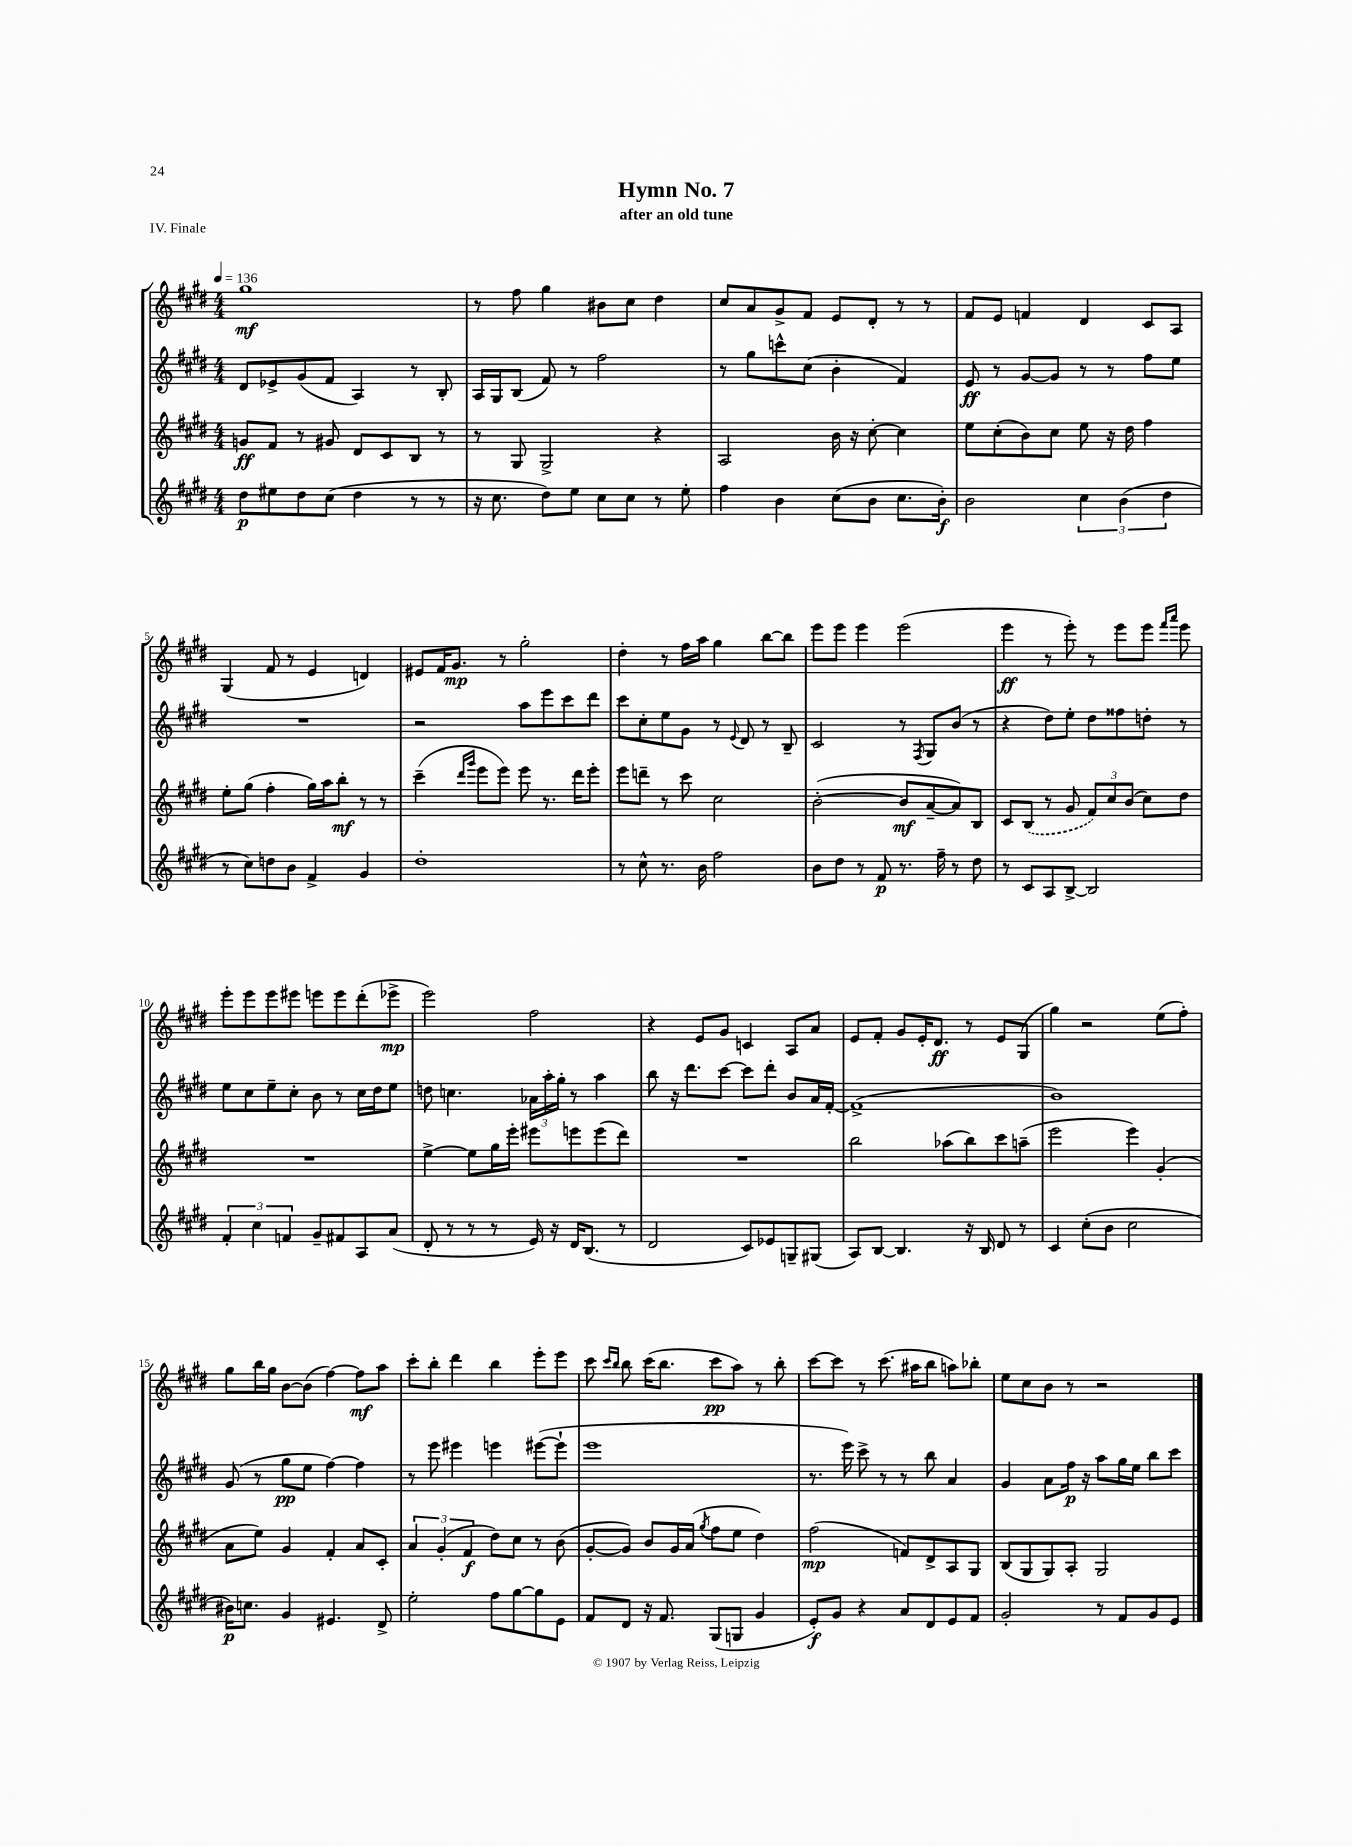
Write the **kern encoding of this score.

**kern	**kern	**kern	**kern
*staff4	*staff3	*staff2	*staff1
*clefG2	*clefG2	*clefG2	*clefG2
*k[f#c#g#d#]	*k[f#c#g#d#]	*k[f#c#g#d#]	*k[f#c#g#d#]
*M4/4	*M4/4	*M4/4	*M4/4
*MM136	*MM136	*MM136	*MM136
8dd#\L	8g/L	8d#/L	1gg#
8ee#\	8f#/J	8e-^/	.
8dd#\	8r	(8g#/	.
(8cc#\J	8g#/	8f#/J	.
4dd#\	8d#/L	4A/)	.
.	8c#/	.	.
8r	8B/J	8r	.
8r	8r	8B'/	.
=	=	=	=
16r	8r	16A/LL	8r
8.cc#\	.	16G#/J	.
.	8G#/	(8B/J	8ff#\
8dd#\L)	2G#^/	8f#/)	4gg#\
8ee\J	.	8r	.
8cc#\L	.	2ff#\	8b#\L
8cc#\J	.	.	8cc#\J
8r	4r	.	4dd#\
8ee'\	.	.	.
=	=	=	=
4ff#\	2A/	8r	8cc#/L
.	.	8gg#\L	8a/
4b\	.	8ccc^^\	8g#^/
.	.	(8cc#\J	8f#/J
(8cc#\L	16b\	4b'\	8e/L
.	16r	.	.
8b\J	[8cc#'\	.	8d#'/J
8.cc#\L	4cc#\]	4f#/)	8r
.	.	.	8r
16b'\Jk)	.	.	.
=	=	=	=
2b\	8ee\L	8e/	8f#/L
.	(8cc#'\	8r	8e/J
.	8b\)	[8g#/L	4f/
.	8cc#\J	8g#/]J	.
6cc#\	8ee\	8r	4d#/
.	16r	8r	.
(6b\	.	.	.
.	16dd#\	.	.
.	4ff#\	8ff#\L	8c#/L
6dd#\	.	.	.
.	.	8ee\J	8A/J
=	=	=	=
8r	8ee'\L	1r	(4G#/
8cc#\L)	(8gg#\J	.	.
8dd\	4ff#'\	.	8f#/
8b\J	.	.	8r
4f#^/	16gg#\LL)	.	4e/
.	16aa\J	.	.
.	8bb'\J	.	.
4g#/	8r	.	4d/)
.	8r	.	.
=	=	=	=
1dd#'	(4ccc#~\	2r	8e#/L
.	.	.	16f#/K
.	.	.	8.g#/J
.	16qqddd#/LL	.	.
.	16qqggg#/JJ	.	.
.	8eee\L	.	.
.	8eee\J)	.	8r
.	8eee\	8aa\L	2gg#'\
.	8.r	8eee\	.
.	.	8ccc#\	.
.	16ddd#\LK	.	.
.	8eee'\J	8ddd#\J	.
=	=	=	=
8r	8eee\L	8ccc#\L	4dd#'\
8cc#^^\	8ddd~\J	8cc#'\	.
8.r	8r	8ee\	8r
.	8ccc#\	8g#\J	16ff#\LL
16b\	.	.	16aa\JJ
2ff#\	2cc#\	8r	4gg#\
.	.	8qqe/	.
.	.	8d#/	.
.	.	8r	[8bb\L
.	.	8B~/	8bb\]J
=	=	=	=
8b\L	([2b'\	2c#/	8eee\L
8dd#\J	.	.	8eee\J
8r	.	.	4eee\
8f#/	.	.	.
8.r	8b/]L	8r	(2eee\
.	.	8qF#/	.
.	[8a~/	8G#/L	.
16ff#~\	.	.	.
8r	8a/])	(8b/J	.
8dd#\	8B/J	8r	.
=	=	=	=
8r	8c#/L	4r	4eee\
8c#/L	(8B/J	.	.
8A/	8r	8dd#\L)	8r
[8B^/J	8g#/	8ee'\J	8eee'\)
2B/]	12f#/L)	8dd#\L	8r
.	12cc#/	.	.
.	.	8ff##\	8eee\L
.	(12b/J	.	.
.	8cc#\L)	8dd'\J	8eee\J
.	.	.	16qqfff#/LL
.	.	.	16qqaaa/JJ
.	8dd#\J	8r	8eee\
=	=	=	=
6f#'/	1r	8ee\L	8eee'\L
.	.	8cc#\	8eee\
6cc#\	.	.	.
.	.	8ee~\	8eee\
6f/	.	.	.
.	.	8cc#'\J	8eee#\J
8g#~/L	.	8b\	8eee\L
8f#/	.	8r	8eee\
8A/	.	16cc#\LL	(8ddd#'\
.	.	16dd#\J	.
(8a/J	.	8ee\J	8eee-^\J
=	=	=	=
8d#'/	[4ee^\	8dd\	2eee\)
8r	.	4.cc\	.
8r	8ee\]L	.	.
8r	16gg#\L	.	.
.	16eee'\JJ	.	.
16e/)	8eee#\L	24a-\LL	2ff#\
.	.	24aa'\	.
16r	.	.	.
.	.	24gg#'\JJ	.
16d#/LK	8eee\	8r	.
(8.B/J	.	.	.
.	(8eee\	4aa\	.
8r	8ddd#\J)	.	.
=	=	=	=
2d#/	1r	8bb\	4r
.	.	16r	.
.	.	8.ddd#\L	.
.	.	.	8e/L
.	.	[8ccc#\J	8g#/J
8c#/L)	.	8ccc#\]L	4c/
8e-/	.	8ddd#'\J	.
8G~/	.	8b/L	8A/L
(8G#/J	.	16a/L	8a/J
.	.	[16f#'/JJ	.
=	=	=	=
8A/L)	2bb\	(1f#^]	8e/L
[8B/J	.	.	8f#'/J
4.B/]	.	.	8g#/L
.	.	.	16e'/K
.	.	.	8.d#/J
.	(8aa-\L	.	.
16r	8bb\)	.	8r
16B/	.	.	.
8d#/	8ccc#\	.	8e/L
8r	(8aa~\J	.	(8G#/J
=	=	=	=
4c#/	2eee\	1b)	4gg#\)
(8cc#'\L	.	.	2r
8b\J	.	.	.
2cc#\	4eee\)	.	.
.	(4g#'/	.	(8ee\L
.	.	.	8ff#'\J)
=	=	=	=
16b#\LK)	8a\L	(8g#/	8gg#\L
8.cc\J	.	.	.
.	8ee\J)	8r	16bb\L
.	.	.	16gg#\JJ
4g#/	4g#/	8gg#\L	[8b\L
.	.	8ee\J	(8b\]J
4.e#/	4f#'/	[4ff#\)	[4ff#\)
.	8a/L	4ff#\]	8ff#\]L
8d#^/	8c#'/J	.	8aa\J
=	=	=	=
2ee'\	6a/	8r	8ccc#'\L
.	.	8eee\	8bb'\J
.	(6g#'/	.	.
.	.	4eee#\	4ddd#\
.	6f#/	.	.
8ff#\L	8dd#\L)	4eee\	4bb\
[8gg#\	8cc#\J	.	.
8gg#\]	8r	([8eee#\L	8eee'\L
8e\J	(8b\	8eee#`\]J	8eee\J
=	=	=	=
8f#/L	[8g#'/L	1eee	8ccc#\
.	.	.	16qqccc#/LL
.	.	.	16qqbb/JJ
8d#/J	8g#/]J)	.	8bb\
16r	8b/L	.	(16ccc#\LK
8.f#/	.	.	8.bb\J
.	16g#/L	.	.
.	(16a/JJ	.	.
.	8qgg#/	.	.
(8G#/L	8ff#\L	.	8ccc#\L
8G/J	8ee\J	.	8aa\J)
4g#/	4dd#\)	.	8r
.	.	.	8bb'\
=	=	=	=
8e'/L)	(2ff#\	8.r	[8ccc#\L
8g#/J	.	.	8ccc#\]J
.	.	16eee\)	.
4r	.	8ccc#^\	8r
.	.	8r	(8.ccc#\
8a/L	8f/L)	8r	.
.	.	.	16aa#\LK
8d#/	8d#^/	8bb\	8bb\J
8e/	8A/	4a/	8aa\L)
8f#/J	8G#/J	.	8bb-'\J
=	=	=	=
2g#'/	(8B/L	4g#/	8ee\L
.	8G#/	.	8cc#\
.	8G#/)	8a\L	8b\J
.	8A'/J	16ff#\Jk	8r
.	.	16r	.
8r	2G#/	8aa\L	2r
8f#/L	.	16gg#\L	.
.	.	16ee\JJ	.
8g#/	.	8bb\L	.
8e/J	.	8ccc#\J	.
==	==	==	==
*-	*-	*-	*-
